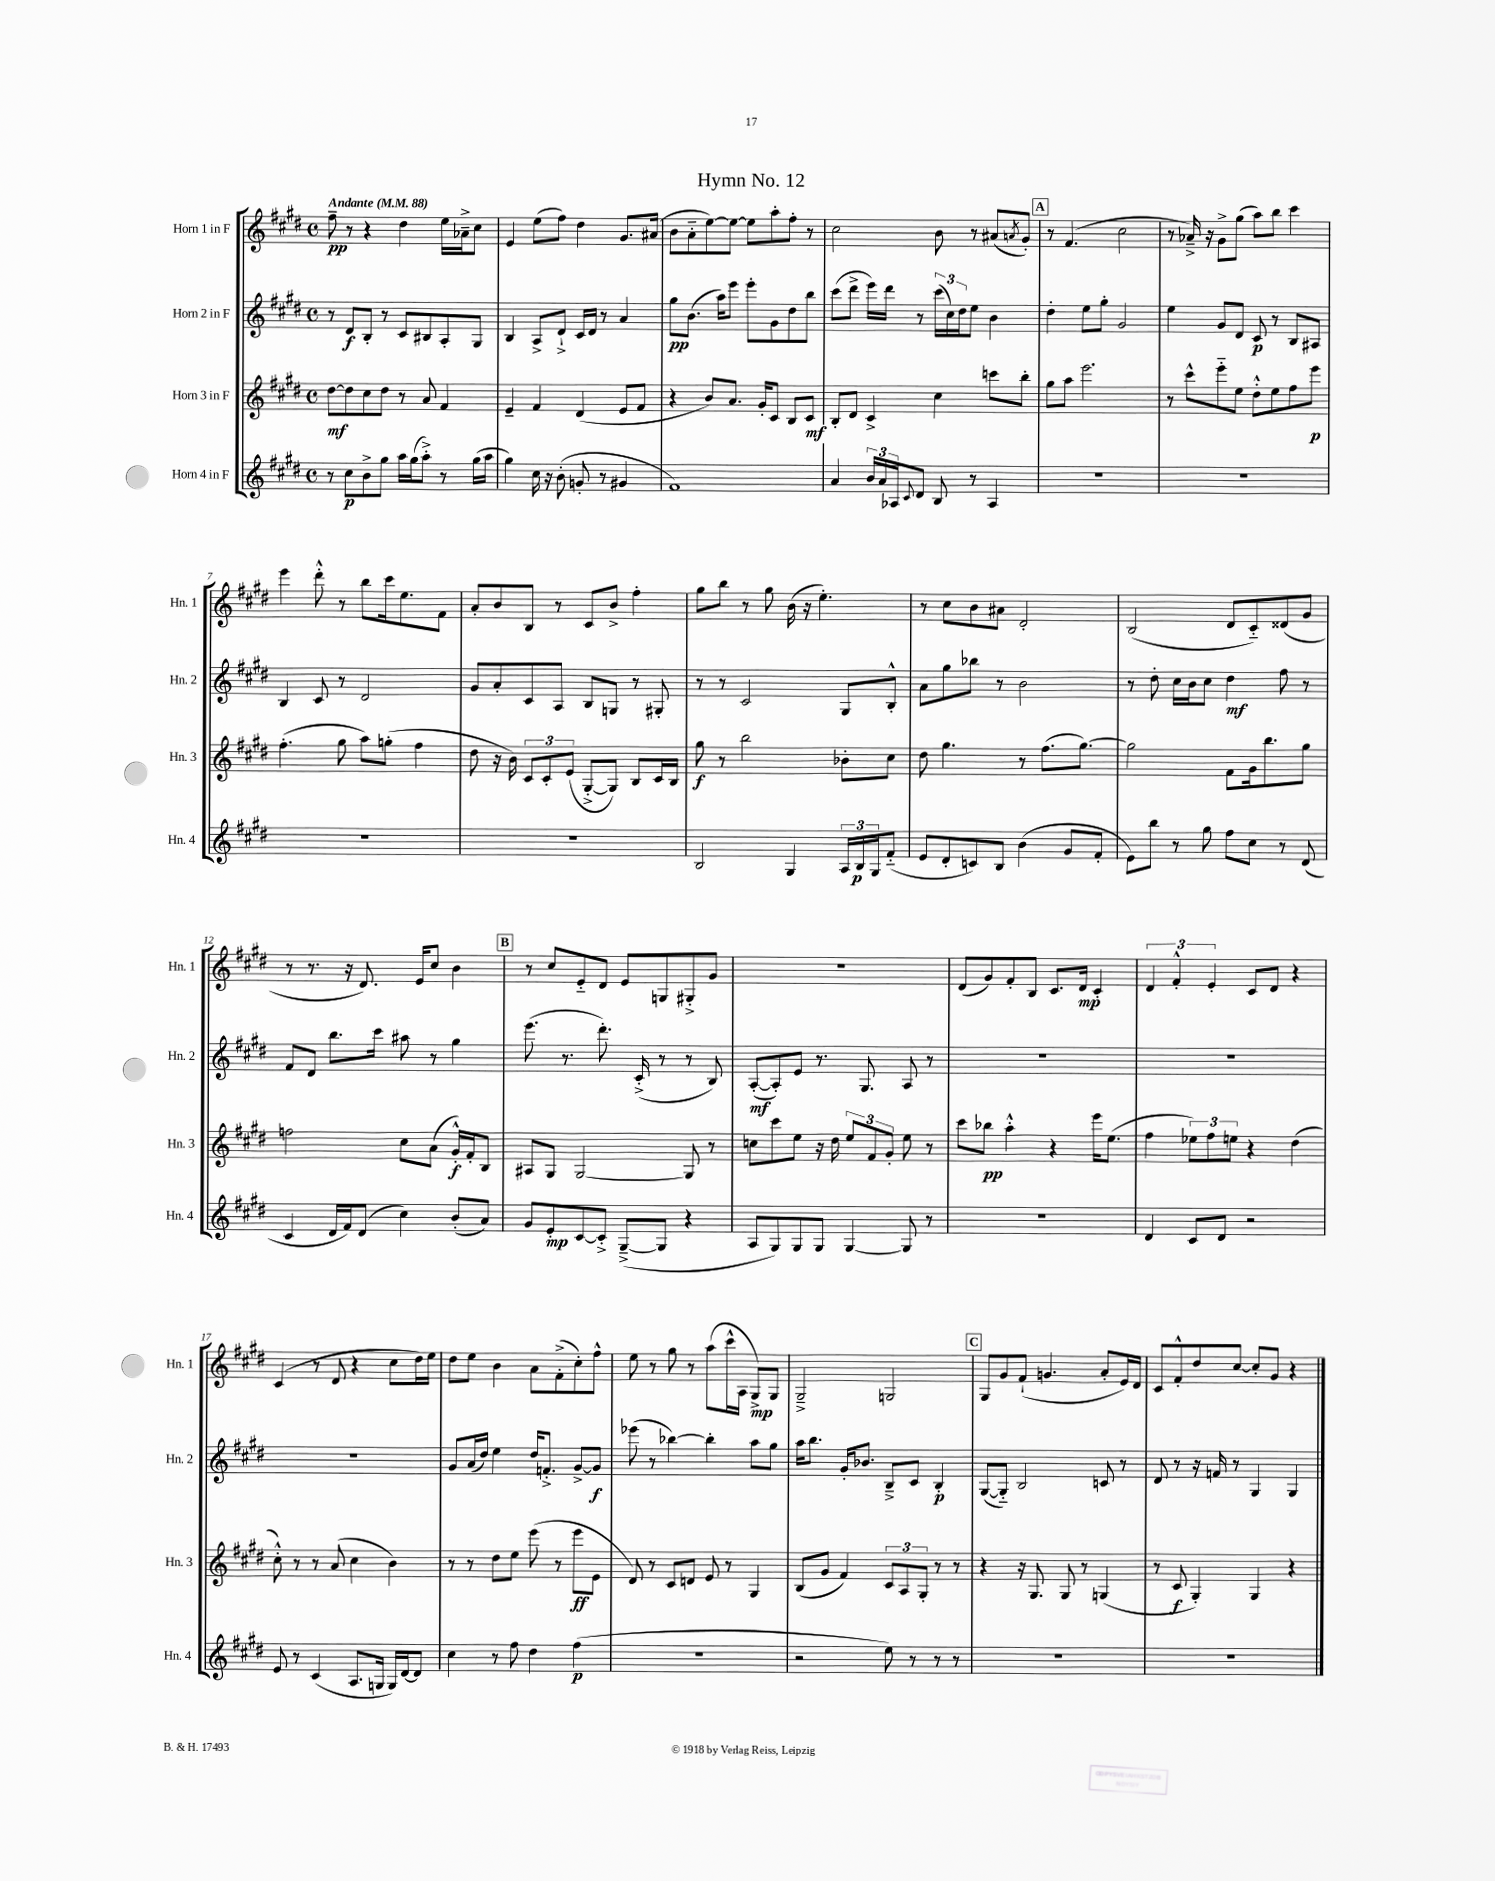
\header { title = "Hymn No. 12" }
<<
\new StaffGroup <<
\new Staff = "s0" \with { instrumentName = "Horn 1 in F" shortInstrumentName = "Hn. 1" } {
    \clef treble \key e \major \defaultTimeSignature \time 4/4 \tempo "Andante" 4 = 88
    fis''8--\pp r8 r4 dis''4 e''16 aes'16---> cis''8 |
    e'4 e''8( fis''8) dis''4 gis'8. ais'16( |
    b'8 a'8-_ e''8~) e''8~ e''8 a''8-. fis''8-. r8 |
    cis''2 b'8 r8 ais'8( \acciaccatura { a'8 } gis'8-.) |
    \mark \markup { \box "A" } r8 fis'4.( cis''2 |
    r8 aes'16--->) r16 gis'8-> gis''8( a''8) b''8 cis'''4 |
    e'''4 dis'''8-.-^ r8 b''8 cis'''16 e''8. fis'8 |
    a'8-. b'8 b8 r8 cis'8 b'8-> fis''4-. |
    gis''8 b''8 r8 gis''8 b'16( r16 e''4.-.) |
    r8 cis''8 b'8 ais'8 dis'2-. |
    b2( dis'8 cis'8-_) disis'8( gis'8 |
    r8 r8. r16 dis'8.) e'16 cis''8 b'4 |
    \mark \markup { \box "B" } r8 cis''8 e'8-_ dis'8 e'8 g8 gis8-.-> gis'8 |
    R1 |
    dis'8( gis'8) fis'8-. b8 cis'8. dis'16\mp cis'4-. |
    \tuplet 3/2 { dis'4 fis'4-.-^ e'4-. } cis'8 dis'8 r4 |
    cis'4( r8 dis'8 r4 cis''8 dis''16) e''16 |
    dis''8 e''8 b'4 a'8 fis'8-.->( cis''8-.) fis''8-^ |
    e''8 r8 gis''8 r8 a''8( cis'''16-^ a16 gis8->\mp) gis8 |
    gis2---> g2 |
    \mark \markup { \box "C" } gis8 gis'8 fis'8-!( g'4. a'8-. e'16) dis'16 |
    cis'8 fis'8-.-^ dis''8 cis''8~ cis''8-. gis'8 r4 \bar "|." |
}
\new Staff = "s1" \with { instrumentName = "Horn 2 in F" shortInstrumentName = "Hn. 2" } {
    \clef treble \key e \major \defaultTimeSignature \time 4/4
    r8 dis'8\f b8-. r8 cis'8 bis8 a8-. gis8 |
    b4 a8-> dis'8-!-> cis'16 dis'16 r8 a'4 |
    gis''8\pp b'8.( a''16) e'''8 e'''8-. gis'8 dis''8 b''8 |
    cis'''8( dis'''8-> e'''16) dis'''16 r8 \tuplet 3/2 { cis'''16( cis''16) dis''16 } e''8 b'4 |
    \mark \markup { \box "A" } dis''4-. e''8 gis''8-. gis'2 |
    e''4 gis'8 dis'8 cis'8\p r8 b8 ais8 |
    b4 cis'8 r8 dis'2 |
    gis'8 a'8-. cis'8 a8 b8 g8 r8 gis8-. |
    r8 r8 cis'2 gis8 b8-.-^ |
    a'8 gis''8 bes''8 r8 b'2 |
    r8 dis''8-. cis''16 b'16 cis''8 dis''4\mf fis''8 r8 |
    fis'8 dis'8 b''8. cis'''16 ais''8 r8 gis''4 |
    \mark \markup { \box "B" } e'''8.( r8. dis'''8.-.) cis'16-.->( r8 r8 b8) |
    a8~-.\mf( a8-.) e'8 r8. gis8. a8 r8 |
    R1 |
    R1 |
    R1 |
    gis'8 a'16( dis''16) e''4 dis''16 f'8.-.-> gis'8~-> gis'8\f |
    ees'''8( r8 bes''4~) bes''4-. a''8 gis''8 |
    a''16 b''8. gis'16-. bes'8. b8---> cis'8 b4-.\p |
    \mark \markup { \box "C" } gis8~( gis8-_) b2 c'8 r8 |
    dis'8 r8 r16 f'16 r8 gis4 gis4 \bar "|." |
}
\new Staff = "s2" \with { instrumentName = "Horn 3 in F" shortInstrumentName = "Hn. 3" } {
    \clef treble \key e \major \defaultTimeSignature \time 4/4
    dis''8~\mf dis''8 cis''8 dis''8 r8 a'8 fis'4 |
    e'4-- fis'4 dis'4( e'8 fis'8 |
    r4 b'8) a'8. gis'16-. cis'8 b8 cis'8\mf |
    b8-. dis'8 cis'4-> cis''4 c'''8 b''8-. |
    \mark \markup { \box "A" } gis''8 a''8 e'''2. |
    r8 cis'''8-^ e'''8-_ e''8 dis''8-.-^ e''8 fis''8 e'''8\p |
    fis''4.-.( gis''8 a''8) g''8-.( fis''4 |
    dis''8 r16 b'16) \tuplet 3/2 { cis'8 cis'8-. e'8( } gis8~-.-> gis8) b8 cis'16 b16 |
    gis''8\f r8 b''2 bes'8-. cis''8 |
    dis''8 gis''4. r8 fis''8.( gis''8.~) |
    gis''2 fis'8 gis'16 b''8. gis''8 |
    f''2 cis''8 a'8( gis'16-.-^\f) fis'16-. b8 |
    \mark \markup { \box "B" } ais8 gis8 gis2~ gis8 r8 |
    c''8 cis'''8 e''8 r16 dis''16 \tuplet 3/2 { e''8 fis'8 gis'8-. } e''8 r8 |
    cis'''8 bes''8\pp a''4-.-^ r4 e'''16 e''8.( |
    fis''4 \tuplet 3/2 { ees''8) fis''8 e''8 } r4 dis''4( |
    cis''8-.-^) r8 r8 a'8( cis''4 b'4) |
    r8 r8 dis''8 e''8 e'''8( r8 e'''8\ff e'8 |
    dis'8) r8 cis'8 d'8 e'8 r8 gis4 |
    b8( gis'8 fis'4) \tuplet 3/2 { cis'8 a8 gis8-. } r8 r8 |
    \mark \markup { \box "C" } r4 r16 gis8. gis8 r8 g4( |
    r8 cis'8\f gis4-.) gis4 r4 \bar "|." |
}
\new Staff = "s3" \with { instrumentName = "Horn 4 in F" shortInstrumentName = "Hn. 4" } {
    \clef treble \key e \major \defaultTimeSignature \time 4/4
    r8 cis''8\p b'8-> gis''8 a''16 gis''16( a''8-.->) r8 gis''16( a''16 |
    gis''4) cis''16 r16 b'8-.( g'8-. r8 gis'4 |
    fis'1) |
    a'4 \tuplet 3/2 { b'16 a'16 aes16 } \appoggiatura { cis'8 } dis'8 b8 r8 aes4 |
    \mark \markup { \box "A" } R1 |
    R1 |
    R1 |
    R1 |
    b2 gis4 \tuplet 3/2 { a16 b16\p gis16 } fis'8-_( |
    e'8 dis'8-. c'8) b8 b'4( gis'8 fis'8-. |
    e'8) b''8 r8 gis''8 fis''8 cis''8 r8 dis'8( |
    cis'4 dis'16 fis'16) dis'8( cis''4) b'8-.( a'8) |
    \mark \markup { \box "B" } gis'8 e'8-.\mp cis'8~ cis'8-.-> gis8~--->( gis8 r4 |
    a8 gis8) gis8 gis8 gis4~ gis8 r8 |
    R1 |
    dis'4 cis'8 dis'8 r2 |
    e'8 r8 cis'4( a8. g16 g16) dis'16~ dis'8 |
    cis''4 r8 fis''8 dis''4 fis''4\p( |
    r1 |
    r2 e''8) r8 r8 r8 |
    \mark \markup { \box "C" } R1 |
    R1 \bar "|." |
}
>>
>>
